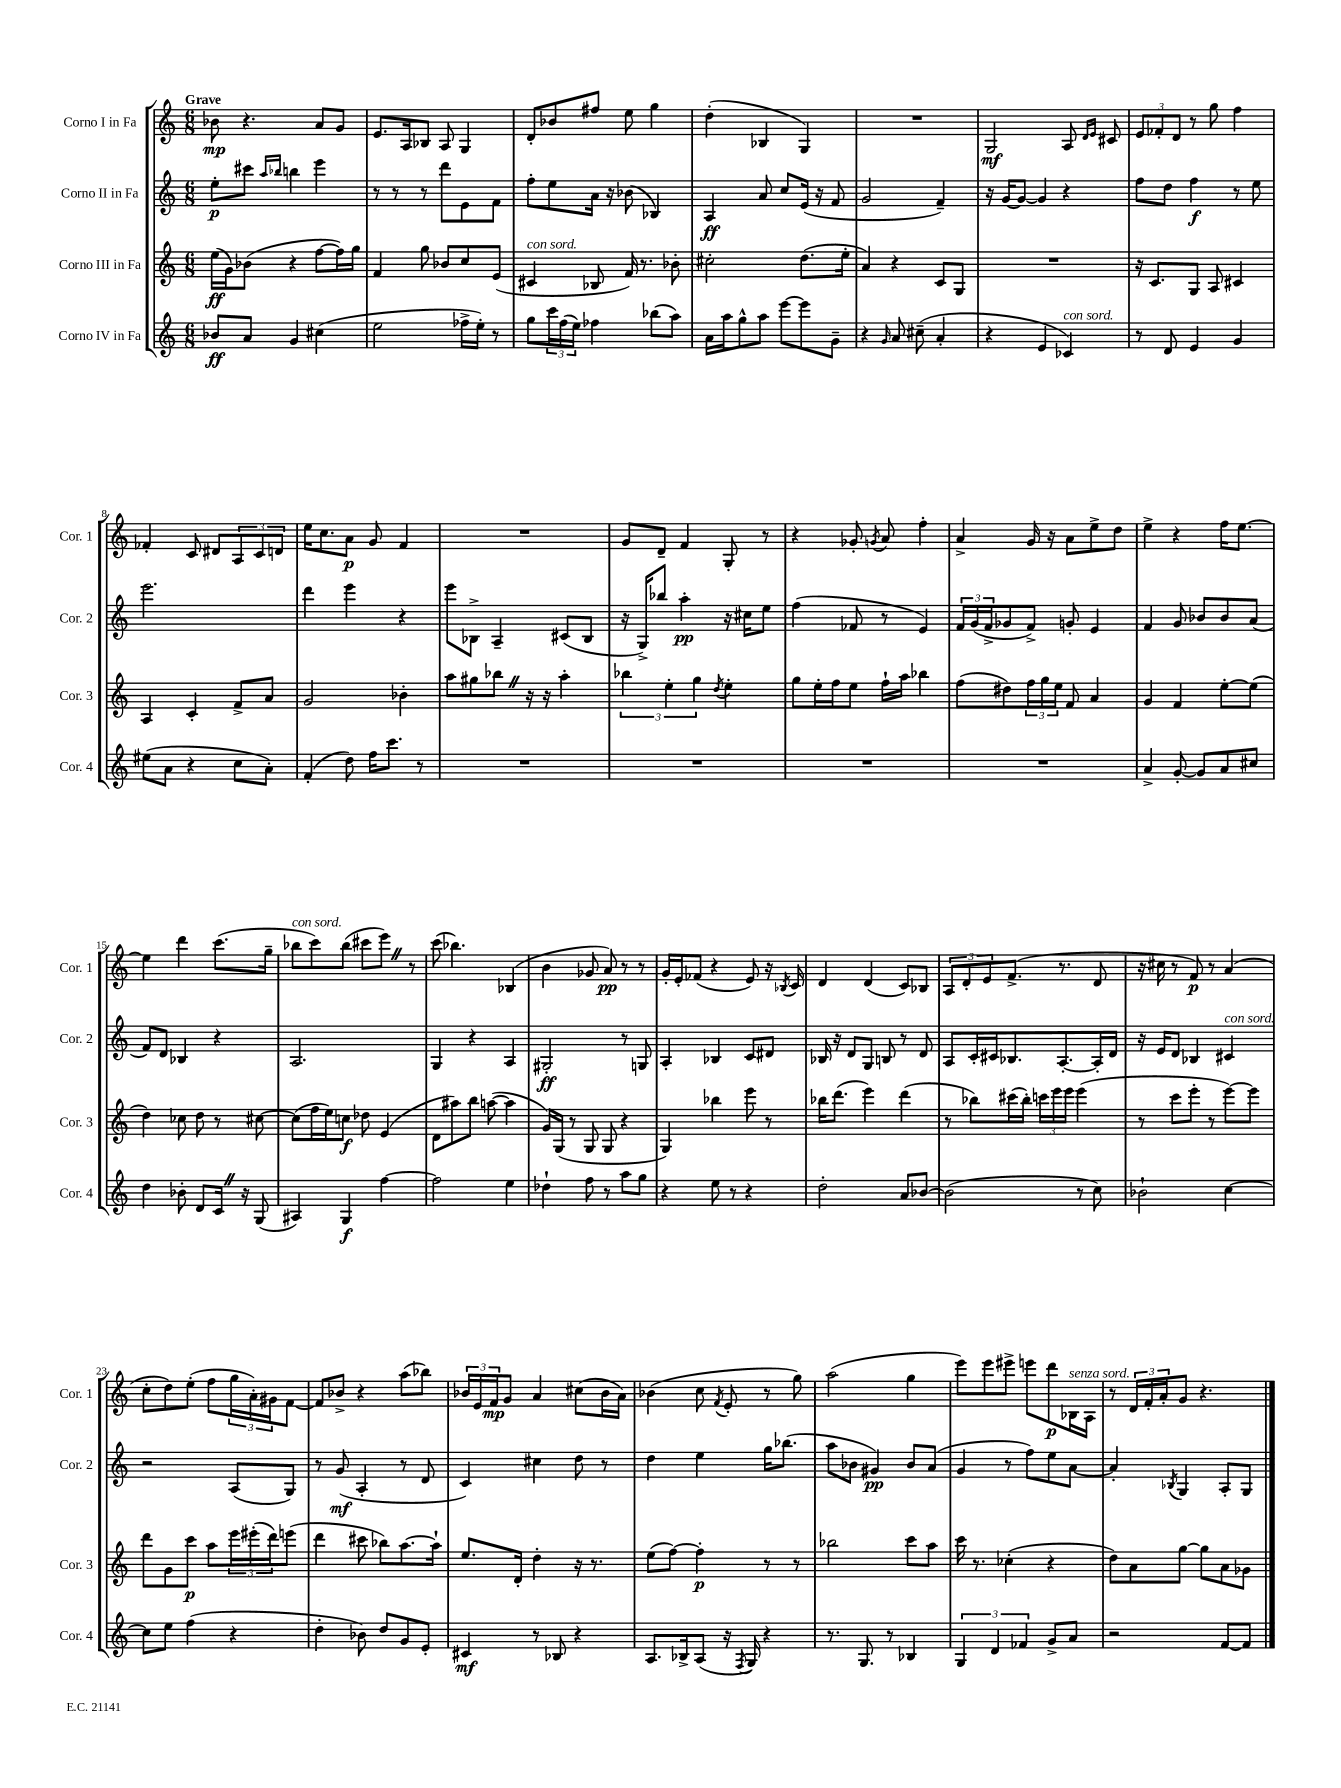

**kern	**kern	**kern	**kern
*staff4	*staff3	*staff2	*staff1
*clefG2	*clefG2	*clefG2	*clefG2
*k[]	*k[]	*k[]	*k[]
*M6/8	*M6/8	*M6/8	*M6/8
8b-	(16ee	8ee'	8b-
.	16g)	.	.
8a	(8b-	8ccc#	4.r
.	.	16qqaa	.
.	.	16qqbb-	.
4g	4r	4bb	.
(4cc#	[8ff	4eee	8a
.	16ff])	.	8g
.	16gg	.	.
=	=	=	=
2ee	4f	8r	8.e
.	.	8r	.
.	.	.	16A
.	8gg	8r	8B-
.	8b-	8ddd	8A
16ff-^	8cc	8e	4G
16ee')	.	.	.
8r	(8e	8f	.
=	=	=	=
8gg	4c#	8ff'	8d'
24ccc	.	8ee	8b-
(24ff	.	.	.
24ee)	.	.	.
4ff-	8B-	16a	8ff#
.	.	16r	.
.	16f)	(8b-	8ee
.	8.r	.	.
(8bb-	.	4B-)	4gg
8aa)	8b-'	.	.
=	=	=	=
16a	2cc#'	4A	(4dd'
16aa	.	.	.
8gg^^	.	.	.
8aa	.	8a	4B-
[8eee	.	8cc	.
8eee]	(8.dd	(16e	4G)
.	.	16r	.
8g~	.	8f	.
.	16ee'	.	.
=	=	=	=
4r	4a)	2g	2.r
16qqg	.	.	.
8a	4r	.	.
(8cc#~	.	.	.
4a'	8c	4f~)	.
.	8G	.	.
=	=	=	=
4r	2.r	16r	2G
.	.	[16g	.
.	.	8g_	.
4e	.	4g]	.
4c-)	.	4r	8A
.	.	.	16qqd
.	.	.	16qqe
.	.	.	8c#
=	=	=	=
8r	16r	8ff	12e
.	8.c	.	.
.	.	.	12f-'
8d	.	8dd	.
.	.	.	12d
4e	8G	4ff	8r
.	8A	.	8gg
4g	4c#	8r	4ff
.	.	8ee	.
=	=	=	=
(8ee#	4A	2.eee	4f-'
8a	.	.	.
4r	4c'	.	8c
.	.	.	8d#
8cc	8f^	.	12A
.	.	.	12c
8a')	8a	.	.
.	.	.	12d
=	=	=	=
(4f'	2g	4ddd	16ee
.	.	.	8.cc
8dd)	.	4eee	8a
16ff	.	.	8g
8.ccc	.	.	.
.	4b-'	4r	4f
8r	.	.	.
=	=	=	=
2.r	8aa	8eee	2.r
.	8gg#	8B-^	.
.	8bb-	4A~	.
.	16r	.	.
.	16r	.	.
.	4aa'	(8c#	.
.	.	8B-	.
=	=	=	=
2.r	6bb-	16r	8g
.	.	16G^)	.
.	.	8bb-	8d~
.	6ee'	.	.
.	.	4aa'	4f
.	6gg	.	.
.	8qdd	.	.
.	4ee'	16r	8G'
.	.	16cc#	.
.	.	8ee	8r
=	=	=	=
2.r	8gg	(4ff	4r
.	16ee'	.	.
.	16ff	.	.
.	8ee	8f-	8g-'
.	.	.	8qg
.	16ff`	8r	8a
.	16aa	.	.
.	4bb-	4e)	4ff'
=	=	=	=
2.r	(8ff	24f	4a^
.	.	(24g	.
.	.	24f^	.
.	8dd#)	8g-	.
.	24ff	8f^)	16g
.	24gg	.	.
.	.	.	16r
.	24ee	.	.
.	8f	8g'	8a
.	4a	4e	8ee^
.	.	.	8dd
=	=	=	=
4a^	4g	4f	4ee^
[8g'	4f	8g	4r
8g]	.	8b-	.
8a	[8ee'	8b-	16ff
.	.	.	[8.ee
8cc#	(8ee]	(8a	.
=	=	=	=
4dd	4dd)	8f)	4ee]
.	.	8d	.
8b-'	8cc-	4B-	4ddd
8d	8dd	.	.
16c	8r	4r	(8.ccc
16r	.	.	.
(8G	[8cc#	.	.
.	.	.	16gg~
=	=	=	=
4A#)	(8cc#]	2.A	8bb-
.	16ff	.	8ccc)
.	16ee)	.	.
4G	8cc	.	(8bb-
.	8dd-	.	8ccc#
[4ff	(4e	.	8eee)
.	.	.	8r
=	=	=	=
2ff]	8d	4G	(8ccc
.	8aa#)	.	4.bb-)
.	8bb	4r	.
.	([8aa	.	.
4ee	4aa]	4A	(4B-
=	=	=	=
4dd-`	16g)	2G#'	4b
.	(16G	.	.
.	8r	.	.
8ff	8G	.	8g-
8r	8G	.	8a)
8aa	4r	8r	8r
8gg	.	8G	8r
=	=	=	=
4r	4G)	4A'	16g'
.	.	.	16e'
.	.	.	(8f-
8ee	4bb-	4B-	4r
8r	.	.	.
4r	8eee	8c	8e)
.	8r	8d#	16r
.	.	.	8qB-
.	.	.	16c
=	=	=	=
2dd'	16bb-	16B-	4d
.	(8.ddd	16r	.
.	.	8d	.
.	4eee)	8G	(4d
.	.	8B	.
8a	(4ddd	8r	8c)
[8b-	.	8d	8B-
=	=	=	=
(2b-]	8r	8A	12A
.	.	.	12d'
.	8bb-)	16c'	.
.	.	.	12e
.	.	16c#	.
.	(16ccc#	8.B-	(8.f^
.	16bb-')	.	.
.	24ccc	.	.
.	24eee	.	.
.	.	[8.A'	8.r
.	24eee	.	.
8r	(4eee	.	.
8cc)	.	16A']	8d
.	.	16d	.
=	=	=	=
2b-`	8r	16r	16r
.	.	16e	16cc#
.	8ccc	8d	8r
.	8eee'	4B-	8f)
.	8r	.	8r
[4cc	[8eee)	4c#	(4a
.	8eee]	.	.
=	=	=	=
8cc]	8ddd	2r	8cc'
8ee	8g	.	8dd)
(4ff	8ccc	.	(8ee'
.	8aa	.	8ff
4r	24eee	(8A	24gg
.	(24eee#'	.	24a')
.	24ddd)	.	24g#
.	(8eee	8G)	[8f
=	=	=	=
4dd'	4ddd	8r	8f]
.	.	(8g	8b-^
8b-)	8ccc#	4A'	4r
8dd	8bb-)	.	.
8g	[8.aa	8r	(8aa
8e'	.	8d	8bb-)
.	16aa`]	.	.
=	=	=	=
4c#	8.ee	4c)	24b-
.	.	.	24e
.	.	.	24f
.	.	.	8g
.	16d'	.	.
8r	4dd'	4cc#	4a
8B-	.	.	.
4r	16r	8dd	(8cc#
.	8.r	.	.
.	.	8r	16b-
.	.	.	16a)
=	=	=	=
8.A	(8ee	4dd	(4b-
.	[8ff)	.	.
16B-^	.	.	.
(8A	4ff']	4ee	8cc
.	.	.	8qf
16r	.	.	8e'
8qF	.	.	.
16G)	.	.	.
4r	8r	16gg	8r
.	.	(8.bb-	.
.	8r	.	8gg)
=	=	=	=
8.r	2bb-	8aa	(2aa
.	.	8b-	.
8.G	.	.	.
.	.	4g#)	.
8r	.	.	.
4B-	8ccc	8b-	4gg
.	8aa	(8a	.
=	=	=	=
6G	16ccc	4g	8eee)
.	8.r	.	.
.	.	.	8eee
6d	.	.	.
.	(4cc-'	8r	8eee#^
6f-	.	.	.
.	.	8ff)	8eee
8g^	4r	8ee	8ddd
8a	.	[8a	16B-
.	.	.	16A
=	=	=	=
2r	8dd)	4a']	8r
.	8a	.	24d
.	.	.	24f'
.	.	.	24a'
.	.	8qB-	.
.	[8gg	4G	8g
.	8gg]	.	4.r
[8f	8a	8A'	.
8f]	8g-	8G	.
==	==	==	==
*-	*-	*-	*-
